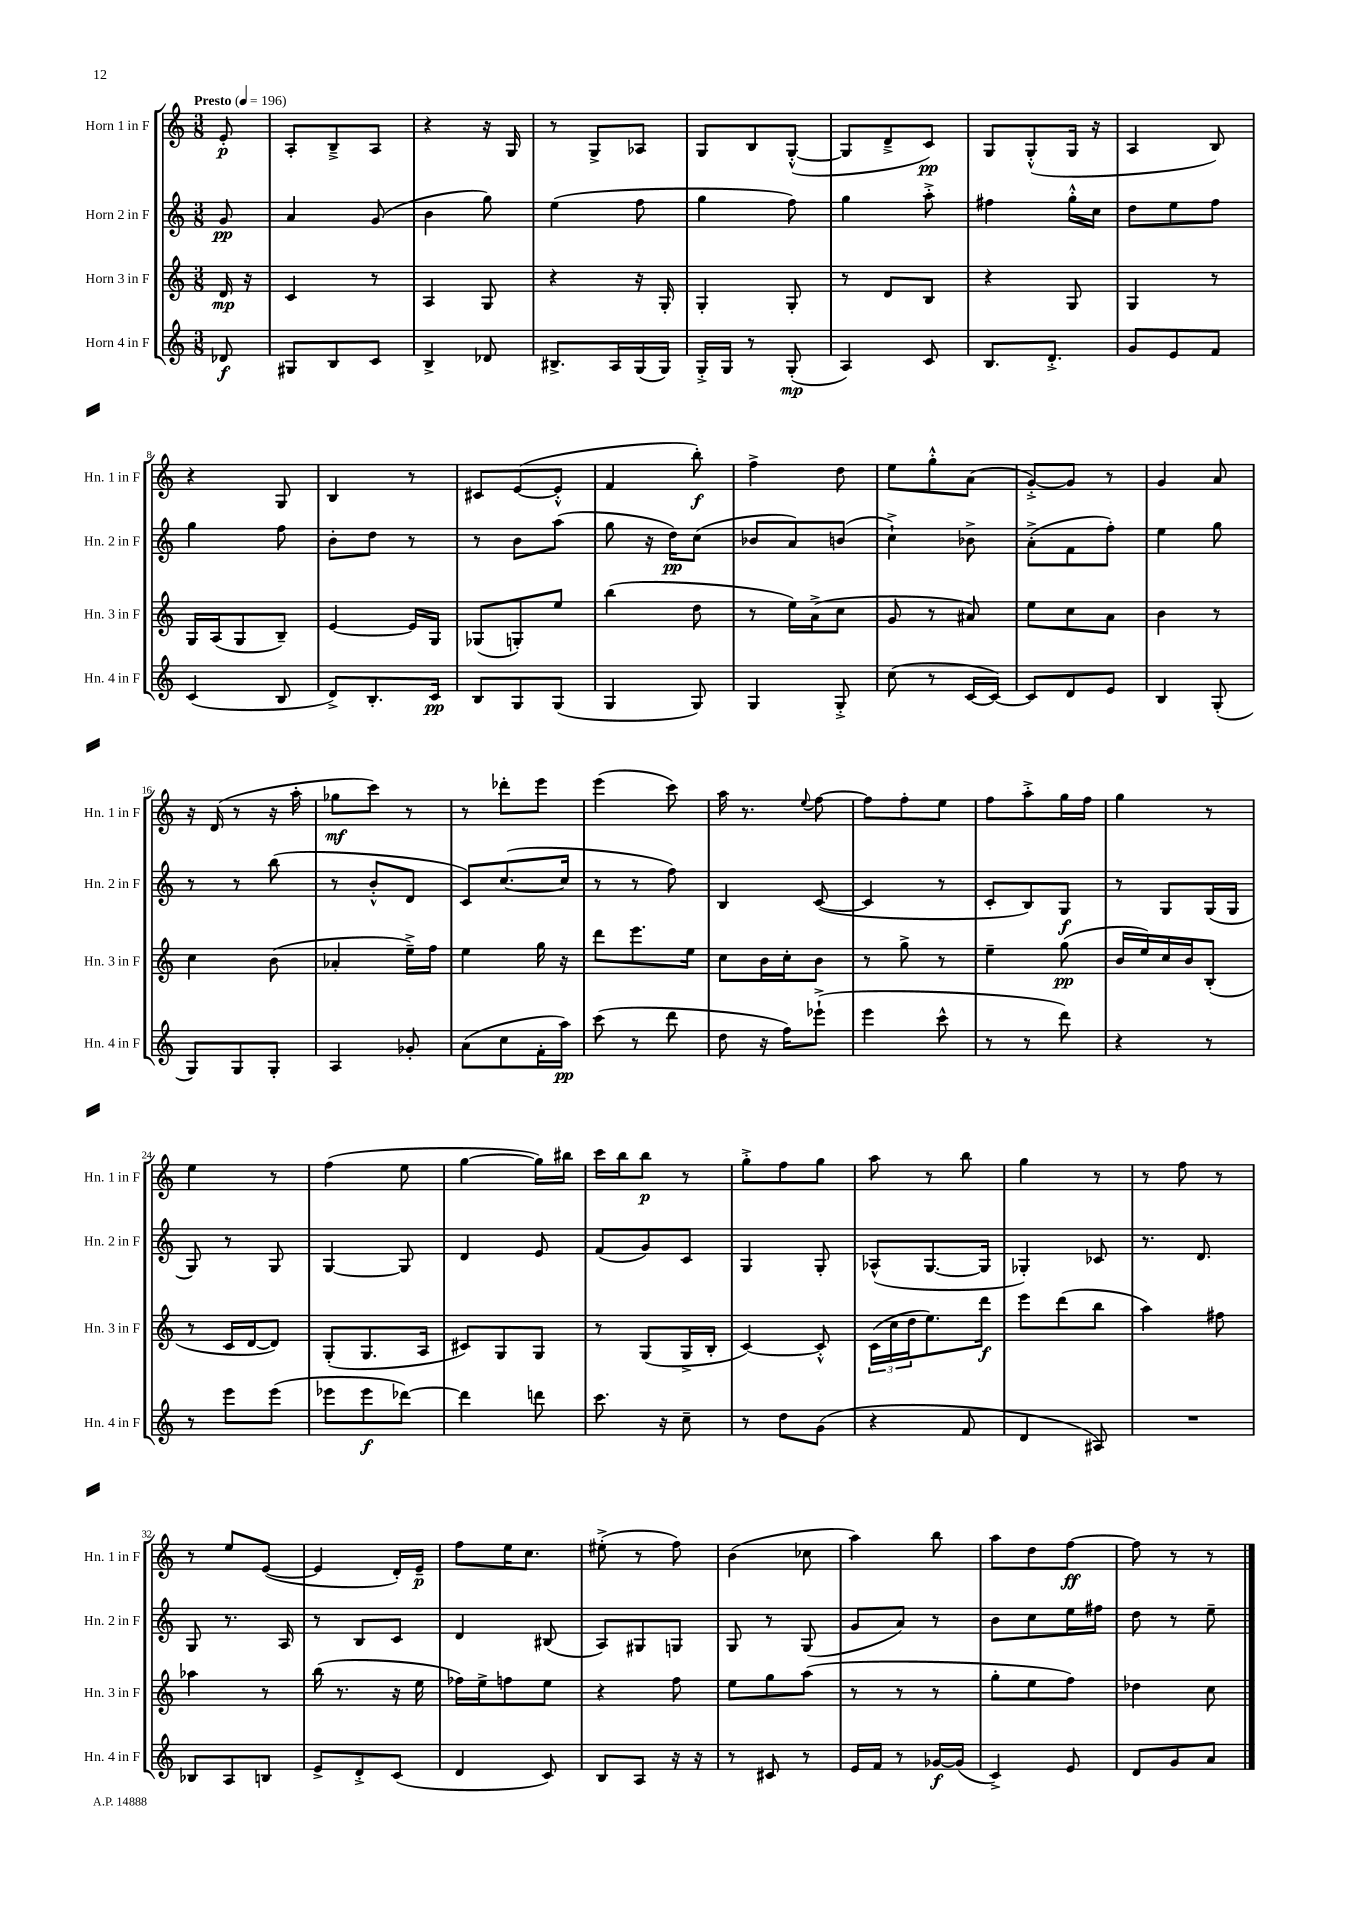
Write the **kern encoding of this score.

**kern	**dynam	**kern	**dynam	**kern	**dynam	**kern	**dynam
*part4	*part4	*part3	*part3	*part2	*part2	*part1	*part1
*staff4	*staff4	*staff3	*staff3	*staff2	*staff2	*staff1	*staff1
*I"Horn 4 in F	*	*I"Horn 3 in F	*	*I"Horn 2 in F	*	*I"Horn 1 in F	*
*I'Hn. 4 in F	*	*I'Hn. 3 in F	*	*I'Hn. 2 in F	*	*I'Hn. 1 in F	*
*clefG2	*	*clefG2	*	*clefG2	*	*clefG2	*
*k[]	*	*k[]	*	*k[]	*	*k[]	*
*M3/8	*	*M3/8	*	*M3/8	*	*M3/8	*
*MM196	*	*MM196	*	*MM196	*	*MM196	*
=	=	=	=	=	=	=	=
!	!	!	!	!	!	!LO:TX:a:B:t=Presto	!
8d-X/	f	16d/	mp	8g/	pp	8e'/	p
.	.	16r	.	.	.	.	.
=1	=1	=1	=1	=1	=1	=1	=1
8G#X/L	.	4c/	.	4a/	.	8A'/L	.
8B/	.	.	.	.	.	8B~^/	.
8c/J	.	8r	.	(8g/	.	8A/J	.
=2	=2	=2	=2	=2	=2	=2	=2
4B^/	.	4A/	.	4b\	.	4r	.
8d-X/	.	8G/	.	8gg\)	.	16r	.
.	.	.	.	.	.	16G/	.
=3	=3	=3	=3	=3	=3	=3	=3
8.B#X^/L	.	4r	.	(4ee\	.	8r	.
.	.	.	.	.	.	8G^/L	.
16A/L	.	.	.	.	.	.	.
(16G/	.	16r	.	8ff\	.	8A-X/J	.
16G/JJ)	.	16G'/	.	.	.	.	.
=4	=4	=4	=4	=4	=4	=4	=4
16G'^/LL	.	4G'/	.	4gg\	.	8G/L	.
16G/JJ	.	.	.	.	.	.	.
8r	.	.	.	.	.	8B/	.
(8G'/	mp	8G'/	.	8ff\)	.	([8G'^^/J	.
=5	=5	=5	=5	=5	=5	=5	=5
4A/)	.	8r	.	4gg\	.	8G/L]	.
.	.	8d/L	.	.	.	8d~^/	.
8c/	.	8B/J	.	8aa'^\	.	8c/J)	pp
=6	=6	=6	=6	=6	=6	=6	=6
8.B/L	.	4r	.	4ff#X\	.	8G/L	.
.	.	.	.	.	.	(8G'^^/	.
8.d'^/J	.	.	.	.	.	.	.
.	.	8G/	.	16gg'^^\LL	.	16G/Jk	.
.	.	.	.	16cc\JJ	.	16r	.
=7	=7	=7	=7	=7	=7	=7	=7
8g/L	.	4G/	.	8dd\L	.	4A/	.
8e/	.	.	.	8ee\	.	.	.
8f/J	.	8r	.	8ff\J	.	8B/)	.
!!LO:LB:g=z
=8	=8	=8	=8	=8	=8	=8	=8
(4c/	.	16G/LL	.	4gg\	.	4r	.
.	.	(16A/J	.	.	.	.	.
.	.	8G/	.	.	.	.	.
8B/	.	8B~/J)	.	8ff\	.	8G/	.
=9	=9	=9	=9	=9	=9	=9	=9
8d^/L)	.	[4e/	.	8b'\L	.	4B/	.
8.B'/	.	.	.	8dd\J	.	.	.
.	.	16e/LL]	.	8r	.	8r	.
16c/Jk	pp	16G/JJ	.	.	.	.	.
=10	=10	=10	=10	=10	=10	=10	=10
8B/L	.	(8G-X/L	.	8r	.	8c#X/L	.
8G/	.	8Gn'/)	.	8b\L	.	([8e/	.
(8G/J	.	8ee/J	.	(8aa\J	.	8e'^^/J]	.
=11	=11	=11	=11	=11	=11	=11	=11
4G/	.	(4bb\	.	8gg\	.	4f/	.
.	.	.	.	16r	.	.	.
.	.	.	.	16dd\KL)	pp	.	.
8G/)	.	8dd\	.	(8cc\J	.	8bb'\)	f
=12	=12	=12	=12	=12	=12	=12	=12
4G/	.	8r	.	8b-X/L	.	4ff^\	.
.	.	16ee\LL)	.	8a/)	.	.	.
.	.	(16a^\J	.	.	.	.	.
8G'^/	.	8cc\J	.	(8bn/J	.	8dd\	.
=13	=13	=13	=13	=13	=13	=13	=13
(8cc\	.	8g/	.	4cc`^\)	.	8ee\L	.
8r	.	8r	.	.	.	8gg'^^\	.
[16c/LL	.	8a#X/)	.	8b-X^\	.	(8a\J	.
16c/JJ_)	.	.	.	.	.	.	.
=14	=14	=14	=14	=14	=14	=14	=14
8c/L]	.	8ee\L	.	(8a'^\L	.	[8g'^/L)	.
8d/	.	8cc\	.	8f\	.	8g/J]	.
8e/J	.	8a\J	.	8ff'\J)	.	8r	.
=15	=15	=15	=15	=15	=15	=15	=15
4B/	.	4b\	.	4ee\	.	4g/	.
(8G'/	.	8r	.	8gg\	.	8a/	.
!!LO:LB:g=z
=16	=16	=16	=16	=16	=16	=16	=16
8G/L)	.	4cc\	.	8r	.	16r	.
.	.	.	.	.	.	(16d/	.
8G/	.	.	.	8r	.	8r	.
8G'/J	.	(8b\	.	(8bb\	.	16r	.
.	.	.	.	.	.	16aa'\	.
=17	=17	=17	=17	=17	=17	=17	=17
4A/	.	4a-X'/	.	8r	.	8gg-X\L	mf
.	.	.	.	8b'^^/L	.	8ccc\J)	.
8g-X'/	.	16ee~^\LL)	.	8d/J	.	8r	.
.	.	16ff\JJ	.	.	.	.	.
=18	=18	=18	=18	=18	=18	=18	=18
(8a\L	.	4ee\	.	8c/L)	.	8r	.
8cc\	.	.	.	([8.cc/	.	8ddd-X'\L	.
16f'\L	.	16gg\	.	.	.	8eee\J	.
16aa\JJ)	pp	16r	.	16cc/Jk]	.	.	.
=19	=19	=19	=19	=19	=19	=19	=19
(8ccc\	.	8ddd\L	.	8r	.	(4eee\	.
8r	.	8.eee\	.	8r	.	.	.
8ddd\	.	.	.	8ff\)	.	8ccc\)	.
.	.	16ee\Jk	.	.	.	.	.
=20	=20	=20	=20	=20	=20	=20	=20
8dd\	.	8cc\L	.	4B/	.	16aa\	.
.	.	.	.	.	.	8.r	.
16r	.	16b\L	.	.	.	.	.
16ff\KL)	.	16cc'\J	.	.	.	.	.
.	.	.	.	.	.	8qqee/	.
(8eee-X`^\J	.	8b\J	.	([8c/	.	[8ff\	.
=21	=21	=21	=21	=21	=21	=21	=21
4eee\	.	8r	.	4c/]	.	8ff\L]	.
.	.	8gg^\	.	.	.	8ff'\	.
8ccc^^\	.	8r	.	8r	.	8ee\J	.
=22	=22	=22	=22	=22	=22	=22	=22
8r	.	4ee~\	.	8c'/L	.	8ff\L	.
8r	.	.	.	8B/)	.	8aa'^\	.
8ddd\)	.	(8gg\	pp	8G/J	f	16gg\L	.
.	.	.	.	.	.	16ff\JJ	.
=23	=23	=23	=23	=23	=23	=23	=23
4r	.	16b/LL	.	8r	.	4gg\	.
.	.	16ee/)	.	.	.	.	.
.	.	16cc/	.	8G/L	.	.	.
.	.	16b/J	.	.	.	.	.
8r	.	(8B'/J	.	(16G/L	.	8r	.
.	.	.	.	16G/JJ	.	.	.
!!LO:LB:g=z
=24	=24	=24	=24	=24	=24	=24	=24
8r	.	8r	.	8G/)	.	4ee\	.
8eee\L	.	16c/LL	.	8r	.	.	.
.	.	[16d/J	.	.	.	.	.
(8eee\J	.	8d/J])	.	8G/	.	8r	.
=25	=25	=25	=25	=25	=25	=25	=25
8eee-X\L	.	(8G'/L	.	[4G/	.	(4ff\	.
8eee-\	f	8.G/	.	.	.	.	.
[8ddd-X\J)	.	.	.	8G/]	.	8ee\	.
.	.	16A/Jk	.	.	.	.	.
=26	=26	=26	=26	=26	=26	=26	=26
4ddd-\]	.	8c#X/L)	.	4d/	.	[4gg\	.
.	.	8G/	.	.	.	.	.
8dddn\	.	8G/J	.	8e/	.	16gg\LL])	.
.	.	.	.	.	.	16bb#X\JJ	.
=27	=27	=27	=27	=27	=27	=27	=27
8.ccc\	.	8r	.	(8f/L	.	16ccc\LL	.
.	.	.	.	.	.	16bb\J	.
.	.	(8G/L	.	8g/)	.	8bb\J	p
16r	.	.	.	.	.	.	.
8cc~\	.	16G^/L	.	8c/J	.	8r	.
.	.	16B'/JJ	.	.	.	.	.
=28	=28	=28	=28	=28	=28	=28	=28
8r	.	[4c/)	.	4G/	.	8gg'^\L	.
8dd\L	.	.	.	.	.	8ff\	.
(8g\J	.	8c'^^/]	.	8G'/	.	8gg\J	.
=29	=29	=29	=29	=29	=29	=29	=29
4r	.	(24c\LL	.	(8A-X^^/L	.	8aa\	.
.	.	24cc\	.	.	.	.	.
.	.	24dd\J	.	.	.	.	.
.	.	8.ee\)	.	[8.G/	.	8r	.
8f/	.	.	.	.	.	8bb\	.
.	.	16ddd\Jk	f	16G/Jk]	.	.	.
=30	=30	=30	=30	=30	=30	=30	=30
4d/	.	8eee\L	.	4G-X'/)	.	4gg\	.
.	.	(8ddd\	.	.	.	.	.
8A#X/)	.	8bb\J	.	8c-X/	.	8r	.
=31	=31	=31	=31	=31	=31	=31	=31
4.r	.	4aa\)	.	8.r	.	8r	.
.	.	.	.	.	.	8ff\	.
.	.	.	.	8.d/	.	.	.
.	.	8ff#X\	.	.	.	8r	.
!!LO:LB:g=z
=32	=32	=32	=32	=32	=32	=32	=32
8B-X/L	.	4aa-X\	.	8G/	.	8r	.
8A/	.	.	.	8.r	.	8ee/L	.
8Bn/J	.	8r	.	.	.	([8e/J	.
.	.	.	.	16A/	.	.	.
=33	=33	=33	=33	=33	=33	=33	=33
8e^/L	.	(16bb\	.	8r	.	4e/]	.
.	.	8.r	.	.	.	.	.
8d'^/	.	.	.	8B/L	.	.	.
(8c/J	.	16r	.	8c/J	.	16d'/LL)	.
.	.	16ee\	.	.	.	16e~/JJ	p
=34	=34	=34	=34	=34	=34	=34	=34
4d/	.	16ff-X\LL)	.	4d/	.	8ff\L	.
.	.	16ee^\J	.	.	.	.	.
.	.	8ffn\	.	.	.	16ee\K	.
.	.	.	.	.	.	8.cc\J	.
8c/)	.	8ee\J	.	(8B#X/	.	.	.
=35	=35	=35	=35	=35	=35	=35	=35
8B/L	.	4r	.	8A/L)	.	(8ee#X'^\	.
8A/J	.	.	.	8G#X/	.	8r	.
16r	.	8ff\	.	8Gn/J	.	8ff\)	.
16r	.	.	.	.	.	.	.
=36	=36	=36	=36	=36	=36	=36	=36
8r	.	8ee\L	.	8G/	.	(4b\	.
8c#X/	.	8gg\	.	8r	.	.	.
8r	.	(8aa\J	.	(8G/	.	8cc-X\	.
=37	=37	=37	=37	=37	=37	=37	=37
16e/LL	.	8r	.	8g/L	.	4aa\)	.
16f/JJ	.	.	.	.	.	.	.
8r	.	8r	.	8a/J)	.	.	.
[16g-X/LL	f	8r	.	8r	.	8bb\	.
(16g-/JJ]	.	.	.	.	.	.	.
=38	=38	=38	=38	=38	=38	=38	=38
4c^/)	.	8gg'\L	.	8b\L	.	8aa\L	.
.	.	8ee\	.	8cc\	.	8dd\	.
8e/	.	8ff\J)	.	16ee\L	.	[8ff\J	ff
.	.	.	.	16ff#X\JJ	.	.	.
=39	=39	=39	=39	=39	=39	=39	=39
8d/L	.	4dd-X\	.	8dd\	.	8ff\]	.
8g/	.	.	.	8r	.	8r	.
8a/J	.	8cc\	.	8ee~\	.	8r	.
==	==	==	==	==	==	==	==
*-	*-	*-	*-	*-	*-	*-	*-
